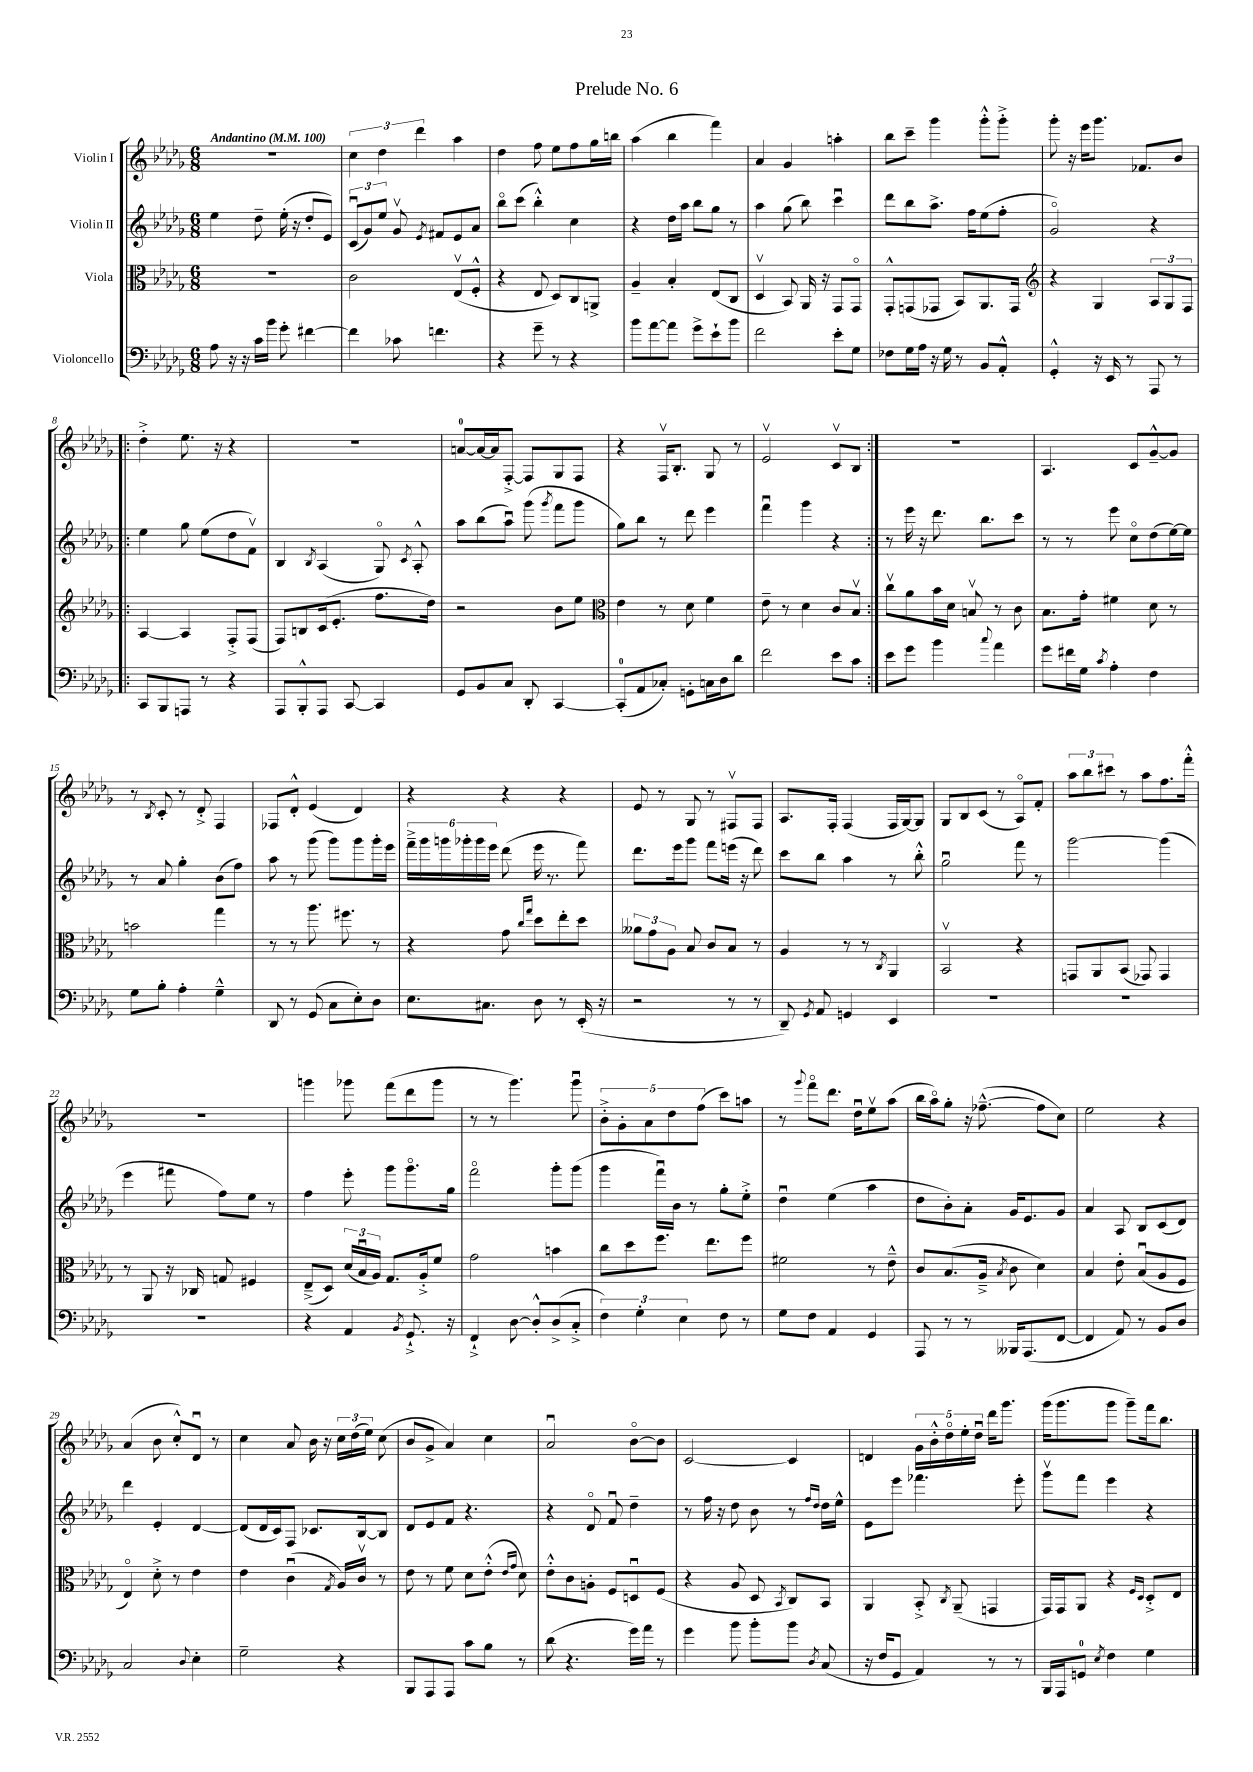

**kern	**kern	**kern	**kern
*staff4	*staff3	*staff2	*staff1
*clefF4	*clefC3	*clefG2	*clefG2
*k[b-e-a-d-g-]	*k[b-e-a-d-g-]	*k[b-e-a-d-g-]	*k[b-e-a-d-g-]
*M6/8	*M6/8	*M6/8	*M6/8
*MM100	*MM100	*MM100	*MM100
8A-	2.r	4ee-	2.r
16r	.	.	.
16r	.	.	.
16c	.	8dd-~	.
16b-	.	.	.
8g-'	.	(16ee-'	.
.	.	16r	.
[4f#	.	8dd-'	.
.	.	8e-)	.
=	=	=	=
4f#]	2c	(12cu	6cc
.	.	12g-)	.
.	.	12ee-	6dd-
8c-	.	8g-v	.
.	.	.	6ddd-
.	.	8qe-	.
4.f	.	8f#	.
.	(8E-v	8e-	4aa-
.	8F'^^	8a-	.
=	=	=	=
4r	4r	8bb-o	4dd-
.	.	(8ccc	.
8g-~	8E-	4bb-'^^)	8ff
8r	8D-)	.	8ee-
4r	8C	4cc	8ff
.	8AA^	.	16gg-
.	.	.	16bb
=	=	=	=
8b-	4A-~	4r	(4aa-
[8a-	.	.	.
8a-]	4B-'	16dd-	4bb-
.	.	16aa-	.
8g-^	.	8bb-	.
8e-`	(8E-	8gg-	4fff)
8b-	8C	8r	.
=	=	=	=
2f	4D-v	4aa-	4a-
.	8BB-)	(8gg-	4g-
.	16AA-	8bb-)	.
.	16r	.	.
8e-'	8GG-	4cccu	4aa'
8G-	8GG-o	.	.
=	=	=	=
8F-	8GG-'^^	8ddd-	8bb-
16G-	(8GG	8bb-	8ccc~
16A-	.	.	.
16r	8GG-	8.aa-^	4ggg-
16G-	.	.	.
8r	8BB-)	.	.
.	.	16ff	.
8BB-	8.AA-	(8ee-	8ggg-'^^
8AA-'^^	.	8ff'	8ggg-'^
.	16GG-	.	.
=	=	=	=
*	*clefG2	*	*
4GG-'^^	4r	2g-o)	8ggg-'
.	.	.	16r
.	.	.	16eee-
16r	4G-	.	8.ggg-
16EE-	.	.	.
8r	.	.	.
.	.	.	8.f-
8AAA-	12A-	4r	.
.	12G-	.	.
8r	.	.	8b-
.	12F	.	.
=!|:	=!|:	=!|:	=!|:
8CC	[4A-	4ee-	4dd-'^
8BBB-	.	.	.
8AAA	4A-]	8gg-	8.ee-
8r	.	(8ee-	.
.	.	.	16r
4r	8F'^	8dd-	4r
.	(8F	8fv)	.
=	=	=	=
8AAA-	8F)	4B-	2.r
8BBB-'^^	8B	.	.
.	.	8qB-	.
8AAA-	(16c	(4A-	.
.	8.e-'	.	.
[8CC	.	.	.
4CC]	8.ff	8G-o)	.
.	.	8qc	.
.	.	8A-'^^	.
.	16dd-)	.	.
=	=	=	=
8GG-	2r	8aa-	[8a
8BB-	.	(8bb-	16a_
.	.	.	16a]
8C	.	8aa-u)	[8F'^
8DD-'	.	(8ggg-	8F]
.	.	8qggg-	.
[4CC	8b-	8fff	8G-
.	8ee-	8ggg-	8F
=	=	=	=
*	*clefC3	*	*
(8CC']	4e-	8gg-)	4r
8AA-	.	8bb-	.
8C-')	8r	8r	16Fv
.	.	.	8.B-'
8GG'	8d-	8ddd-	.
16C	4f	4eee-	8G-
16D-	.	.	.
8d-	.	.	8r
=	=	=	=
2f	8e-~	4fffu	2e-v
.	8r	.	.
.	4d-	4ggg-	.
8e-	8c	4r	8cv
8c	8B-v	.	8B-
=:|!	=:|!	=:|!	=:|!
8e-	8ccv	8r	2.r
8g-	8a-	16eee-	.
.	.	16r	.
4b-	16b-	8.ddd-	.
.	16d-	.	.
.	8Bv	.	.
.	.	8.bb-	.
8qqcc	.	.	.
4a-	8r	.	.
.	8c	8ccc	.
=	=	=	=
8g-	8.B-	8r	4.A-
16f#	.	8r	.
16G-	16g-'	.	.
8qc	.	.	.
4A-'	4f#	8eee-	.
.	.	8cco	8c
4F	8d-	(8dd-	[8g-~^^
.	8r	[16ee-)	8g-]
.	.	16ee-]	.
=	=	=	=
8G-	2b	8r	8r
.	.	.	8qB-
8B-'	.	8a-	8c'
4A-'	.	4gg-'	8r
.	.	.	8d-'^
4G-~^^	4gg-	(8b-	4F
.	.	8ff)	.
=	=	=	=
8DD-	8r	8aa-	8F-
8r	8r	8r	8d-'^^
(8GG-	8.aa-	(8ggg-	(4e-
8C	.	8ggg-)	.
.	8.ff#	.	.
8E-')	.	8ggg-	4d-)
8D-	8r	16ggg-'	.
.	.	16eee-	.
=	=	=	=
8.E-	4r	24fff~^	4r
.	.	24ggg-	.
.	.	24ggg	.
.	.	24ggg-'	.
.	.	24ggg-	.
8.C#	.	.	.
.	.	24eee-	.
.	8g-	(8ddd-	4r
.	16qqcc	.	.
.	16qqgg-	.	.
8D-	8dd-	16eee-	.
.	.	8.r	.
8r	8ee-'	.	4r
(16EE-'	8dd-	8fff)	.
16r	.	.	.
=	=	=	=
2r	12a--	8.ddd-	8e-
.	12g-	.	.
.	.	.	8r
.	12A-	.	.
.	.	16eee-	.
.	8B-	8ggg-	8G-
.	8c	8fff	8r
8r	8B-	(16eee	8F#v
.	.	16r	.
8r	8r	8ddd-)	8F#
=	=	=	=
8DD-~)	4A-	8ccc	8.A-
8qGG-	.	.	.
8AA-	.	8bb-	.
.	.	.	16F'
4GG	8r	4aa-	(4F
.	8r	.	.
.	8qC	.	.
4EE-	4AA-	8r	16F
.	.	.	[16G-)
.	.	8bb-'^^	8G-]
=	=	=	=
2.r	2BB-v	2gg-u	8G-
.	.	.	8B-
.	.	.	(8c
.	.	.	8r
.	4r	8fff	8A-o)
.	.	8r	8f'
=	=	=	=
2.r	8GG	[2ggg-	12aa-
.	.	.	12bb-
.	8AA-	.	.
.	.	.	12ccc#
.	(8BB-	.	8r
.	8GG-)	.	8aa-
.	4GG-	(4ggg-]	8.ff
.	.	.	16fff'^^
=	=	=	=
2.r	8r	4eee-	2.r
.	8AA-	.	.
.	16r	8fff#	.
.	16C-	.	.
.	8G	8ff)	.
.	4F#	8ee-	.
.	.	8r	.
=	=	=	=
4r	(8E-~^	4ff	4ggg
.	8D-)	.	.
4AA-	(24d-	8eee-'	8ggg-
.	24B-u	.	.
.	24A-)	.	.
.	8.G-	8ggg-	(8fff
8qBB-	.	.	.
8.GG-`^	.	8.ggg-o	8ddd-
.	16A-'^	.	.
.	8f	.	8ggg-
16r	.	16gg-	.
=	=	=	=
4FF`^	2g-	2fffo	8r
.	.	.	8r
[8D-	.	.	4.ggg-)
8D-'^^]	.	.	.
(8D-^	4b	8ggg-'	.
8C'^	.	(8ggg-	8ggg-u
=	=	=	=
6F)	8cc	4ggg-	10b-'^
.	.	.	10g-'
.	8dd-	.	.
6G-'	.	.	.
.	.	.	10a-
.	8.ff	16fffu)	.
.	.	.	10dd-
.	.	16b-	.
6E-	.	.	.
.	.	8r	.
.	.	.	(10ff
.	8.ee-	.	.
8F	.	8gg-'	8ccc)
8r	8ff	8ee-'^	8aa
=	=	=	=
8G-	2f#	4dd-u	8r
.	.	.	8qqggg-
8F	.	.	8fffo
4AA-	.	(4ee-	8.ddd-
.	.	.	16dd-u
4GG-	8r	4aa-	8ee-v
.	8e-~^^	.	(8aa-
=	=	=	=
8AAA-	8c	8dd-	16bb-
.	.	.	16aa-o)
8r	(8.B-	8b-')	8gg-'
8r	.	8a-'	16r
.	16A-~^	.	([8.ff-~^^
.	8qB-	.	.
16BBB--	8c	16g-	.
(8.AAA-	.	8.e-	.
.	4d-)	.	8ff-]
[8FF	.	8g-	8cc)
=	=	=	=
4FF]	4B-	4a-	2ee-
8AA-)	8e-'	8A-	.
8r	(8B-u	8B-	.
8BB-	8A-	(8c	4r
8D-	8F	8d-)	.
=	=	=	=
2C	4E-o)	4ddd-	(4a-
.	8d-'^	4e-'	8b-
.	8r	.	8cc'^^)
8qqD-	.	.	.
4E-'	4e-	[4d-	8d-u
.	.	.	8r
=	=	=	=
2G-~	4e-	(8d-]	4cc
.	.	16d-	.
.	.	16c)	.
.	(4cu	8F	8a-
.	.	8.c-	16b-
.	.	.	16r
.	8qG-	.	.
4r	16A-)	.	24cc
.	.	.	(24dd-
.	16cv	[16B-	.
.	.	.	24ee-)
.	8r	8B-]	(8cc
=	=	=	=
8BBB-	8e-	8d-	8b-
8AAA-	8r	8e-	8g-^
8AAA-	8f	8f	4a-)
8c	8d-	4.r	.
8B-	(8e-'^^	.	4cc
.	16qqe-	.	.
.	16qqg-	.	.
8r	8d-)	.	.
=	=	=	=
(8d-	8e-'^^	4r	2a-u
4.r	8c	.	.
.	8A'	8d-o	.
.	8F	8fu	.
16g-)	8Du	4dd-~	[8b-o
16a-	.	.	.
8r	(8F	.	8b-]
=	=	=	=
4g-	4r	8r	[2c
.	.	16ff	.
.	.	16r	.
8b-	8A-	8dd-	.
8b-'	8D-	8b-	.
.	8qBB-	.	.
8b-	8C)	8r	4c]
.	.	16qqff	.
8qD-	.	16qqdd-	.
(8C	8BB-	16dd-	.
.	.	16ee-^^	.
=	=	=	=
16r	4AA-	8e-	4d
16F	.	.	.
8GG-	.	8eee-	.
4AA-)	8BB-'^	4.fff-	20g-
.	.	.	20b-'^^
.	.	.	20dd-o
.	8qC	.	.
.	(8AA-~	.	.
.	.	.	20ee-'
.	.	.	20dd-u
8r	4GG	.	16ddd-
.	.	.	8.ggg-
8r	.	8eee-'	.
=	=	=	=
16BBB-	16GG-)	8ggg-v	(16ggg-
16AAA-	16GG-	.	8.ggg-
8GG	8AA-	8fff	.
8qE-	.	.	.
4F	4r	4eee-	8ggg-
.	.	.	8ggg-~)
.	16qqF	.	.
.	16qqD-	.	.
4G-	8D-'^	4r	16fff
.	.	.	8.bb-
.	8E-	.	.
==	==	==	==
*-	*-	*-	*-
